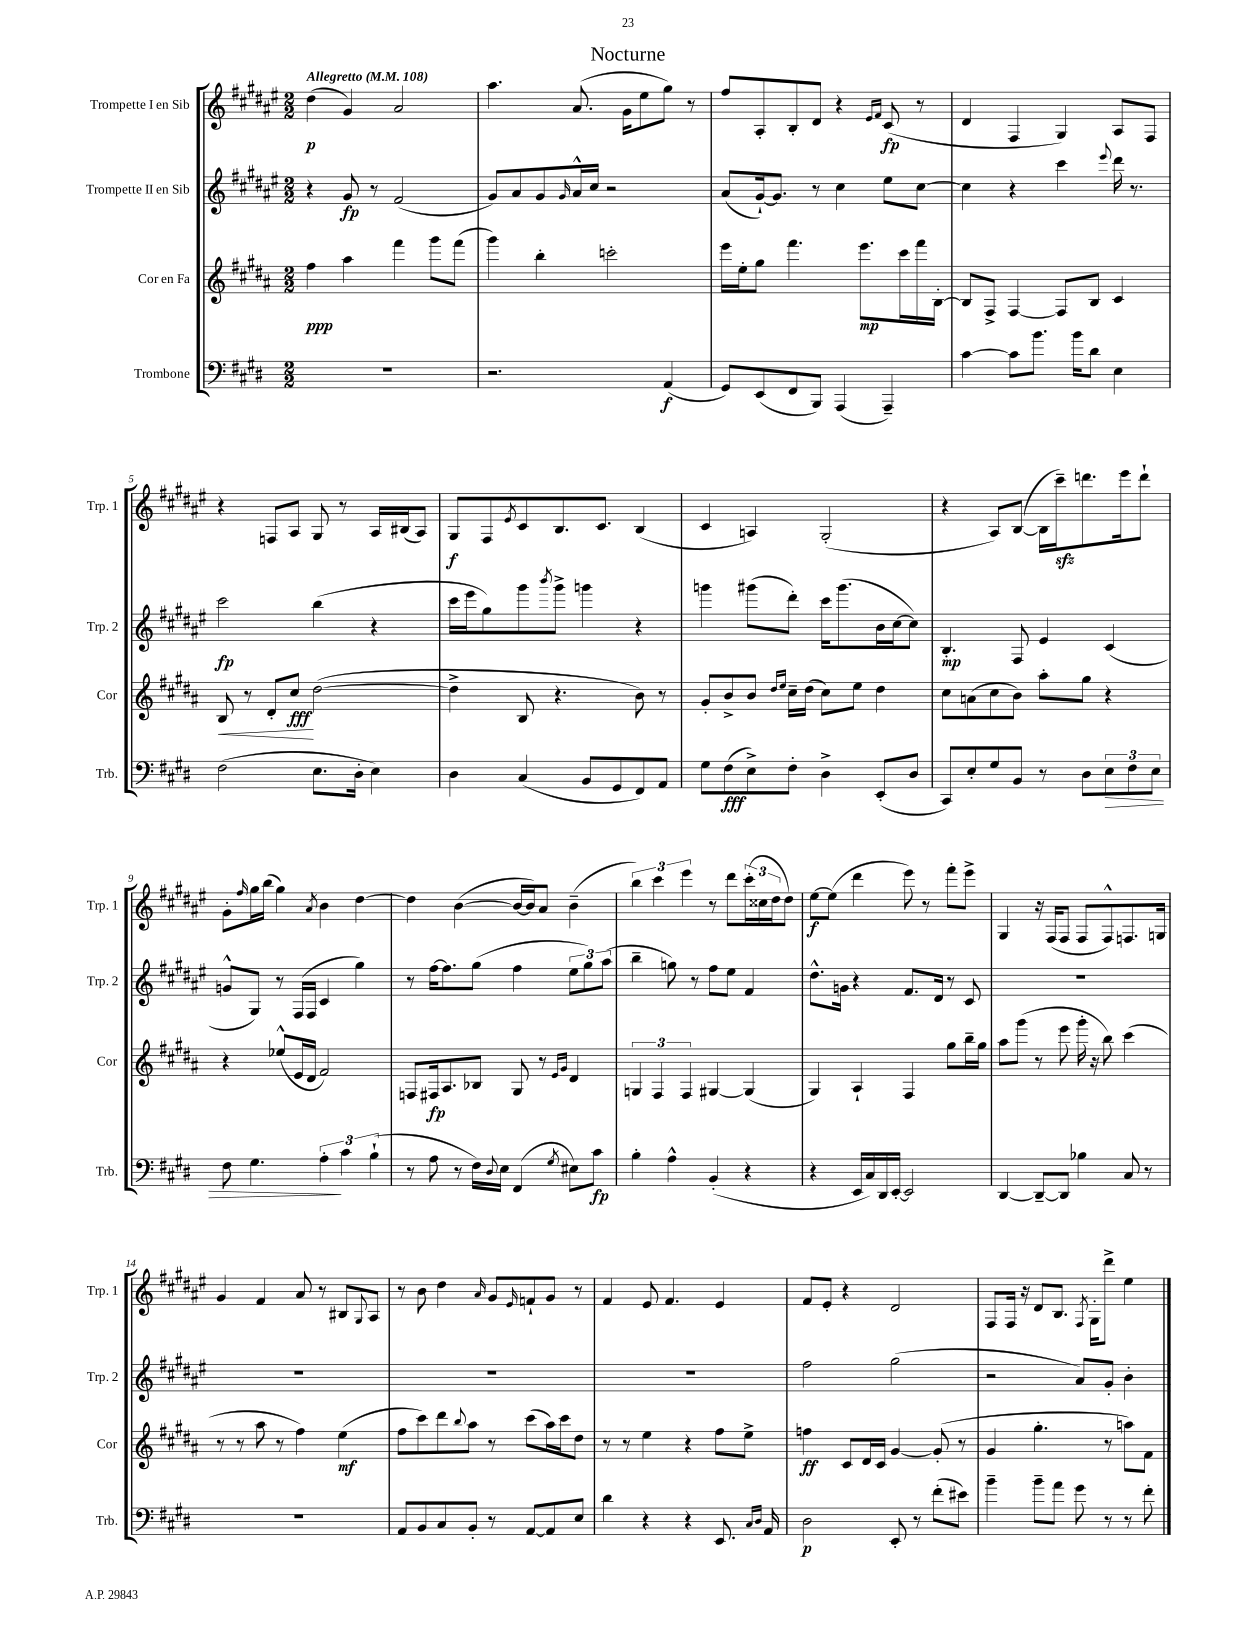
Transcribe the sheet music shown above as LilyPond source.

\header { title = "Nocturne" }
<<
\new StaffGroup <<
\new Staff = "s0" \with { instrumentName = "Trompette I en Sib" shortInstrumentName = "Trp. 1" } {
    \clef treble \key fis \major \numericTimeSignature \time 2/2 \tempo "Allegretto" 4 = 108
    dis''4\p( gis'4) ais'2 |
    ais''4. ais'8.( gis'16 eis''8 gis''8) r8 |
    fis''8 ais8-. b8-. dis'8 r4 \grace { eis'16 fis'16 } cis'8\fp( r8 |
    dis'4 fis4 gis4) ais8 fis8 |
    r4 f8 ais8 gis8 r8 ais16 bis16( ais8) |
    gis8\f fis8 \acciaccatura { eis'8 } cis'8 b8. cis'8. b4( |
    cis'4 a4) gis2-.( |
    r4 ais8) b8~( b16 cis'''16--\sfz) d'''8. eis'''16 d'''8-! |
    gis'8-. \grace { fis''16 } gis''16 b''16( gis''4) \acciaccatura { ais'8 } b'4 dis''4~ |
    dis''4 b'4~( b'16~ b'16) ais'8 b'4--( |
    \tuplet 3/2 { b''4) cis'''4 eis'''4 } r8 dis'''8 \tuplet 3/2 { cis'''16-.( cisis''16 dis''16 } dis''8) |
    eis''8~\f eis''8( dis'''4 eis'''8) r8 fis'''8-. eis'''8-> |
    gis4 r16 fis16( fis8 fis8 fis8-^) f8. g16 |
    gis'4 fis'4 ais'8 r8 bis8 \appoggiatura { gis8 } ais8 |
    r8 b'8 dis''4 \grace { ais'16 } gis'8 \grace { eis'16 } f'8-! gis'8 r8 |
    fis'4 eis'8 fis'4. eis'4 |
    fis'8 eis'8-. r4 dis'2 |
    fis8 fis16 r16 dis'8 b8. \acciaccatura { fis8 } gis16-. dis'''8-> eis''4 \bar "|." |
}
\new Staff = "s1" \with { instrumentName = "Trompette II en Sib" shortInstrumentName = "Trp. 2" } {
    \clef treble \key fis \major \numericTimeSignature \time 2/2
    r4 gis'8\fp r8 fis'2( |
    gis'8) ais'8 gis'8 \grace { gis'16 } ais'16-^ cis''16 r2 |
    ais'8( gis'16~-!) gis'8. r8 cis''4 eis''8 cis''8~ |
    cis''4 r4 cis'''4 \appoggiatura { eis'''8 } dis'''16 r8. |
    cis'''2\fp b''4( r4 |
    cis'''16 eis'''16 gis''8) gis'''8 \acciaccatura { b'''8 } gis'''8-> g'''4 r4 |
    g'''4 gis'''8( dis'''8-.) cis'''16 gis'''8.( b'16 cis''16~ cis''8) |
    b4.-.\mp fis8 eis'4 cis'4( |
    g'8-^ gis8) r8 fis16( fis16 cis'4 gis''4) |
    r8 fis''16~ fis''8. gis''8( fis''4 \tuplet 3/2 { eis''8 gis''8) ais''8( } |
    b''4-- g''8) r8 fis''8 eis''8 fis'4 |
    dis''8.-^ g'16 r4 fis'8. dis'16 r8 cis'8 |
    R1 |
    R1 |
    R1 |
    R1 |
    fis''2 gis''2( |
    r2 ais'8) gis'8-. b'4-. \bar "|." |
}
\new Staff = "s2" \with { instrumentName = "Cor en Fa" shortInstrumentName = "Cor" } {
    \clef treble \key b \major \numericTimeSignature \time 2/2
    fis''4\ppp ais''4 fis'''4 gis'''8 fis'''8( |
    gis'''4) b''4-. c'''2-. |
    e'''16 e''16-. gis''8 fis'''4. e'''8.\mp cis'''16 fis'''16 b16~-. |
    b8 fis8-> fis4~ fis8 b8 cis'4 |
    b8\< r8 dis'8-. cis''8\fff\! dis''2~( |
    dis''4-> b8 r4. b'8) r8 |
    gis'8-. b'8-> b'8 \grace { dis''16 e''16 } cis''16-- dis''16( cis''8) e''8 dis''4 |
    cis''8 a'8( cis''8 b'8) ais''8-. gis''8 r4 |
    r4 ees''8-^( e'16 dis'16 fis'2) |
    f8 fis16\fp ais8. bes8 gis8 r8 \grace { e'16 gis'16 } dis'4 |
    \tuplet 3/2 { g4 fis4 fis4 } gis4~ gis4( |
    gis4) ais4-! fis4 gis''8 b''16-- gis''16 |
    ais''8 gis'''8( r8 e'''8 gis'''16-. r16 b''8) cis'''4( |
    r8 r8 ais''8 r8 fis''4) e''4\mf( |
    fis''8 cis'''8) dis'''8 \appoggiatura { b''8 } ais''8 r8 cis'''8( ais''16) cis'''16 dis''8 |
    r8 r8 e''4 r4 fis''8 e''8-> |
    f''4\ff cis'8 dis'16 cis'16 gis'4~ gis'8-.( r8 |
    gis'4 gis''4.-. r8 a''8) fis'8 \bar "|." |
}
\new Staff = "s3" \with { instrumentName = "Trombone" shortInstrumentName = "Trb." } {
    \clef bass \key e \major \numericTimeSignature \time 2/2
    R1 |
    r2. a,4\f( |
    gis,8) e,8( fis,8 b,,8) a,,4( a,,4--) |
    cis'4~ cis'8 b'8. b'16 dis'8 e4 |
    fis2( e8. dis16-. e4) |
    dis4 cis4( b,8 gis,8 fis,8) a,8 |
    gis8 fis8\fff( e8->) fis8-. dis4-> e,8-.( dis8 |
    cis,8) e8-. gis8 b,8 r8 dis8 \tuplet 3/2 { e8\> fis8 e8 } |
    fis8 gis4. \tuplet 3/2 { a4-.\! cis'4 b4-!( } |
    r8 a8 r8 fis16) \appoggiatura { dis8 } e16 fis,4( \acciaccatura { gis8 } eis8) cis'8\fp |
    b4-. a4-^ b,4-.( r4 |
    r4 e,16 cis16) dis,16 e,16~-. e,2 |
    dis,4~ dis,8~-- dis,8 bes4 cis8 r8 |
    R1 |
    a,8 b,8 cis8 b,8-. r8 a,8~ a,8 e8 |
    dis'4 r4 r4 e,8. \grace { cis16 dis16 } a,16 |
    dis2\p e,8-. r8 fis'8-.( eis'8) |
    b'4-- b'8-- a'8 gis'8 r8 r8 fis'8-. \bar "|." |
}
>>
>>
